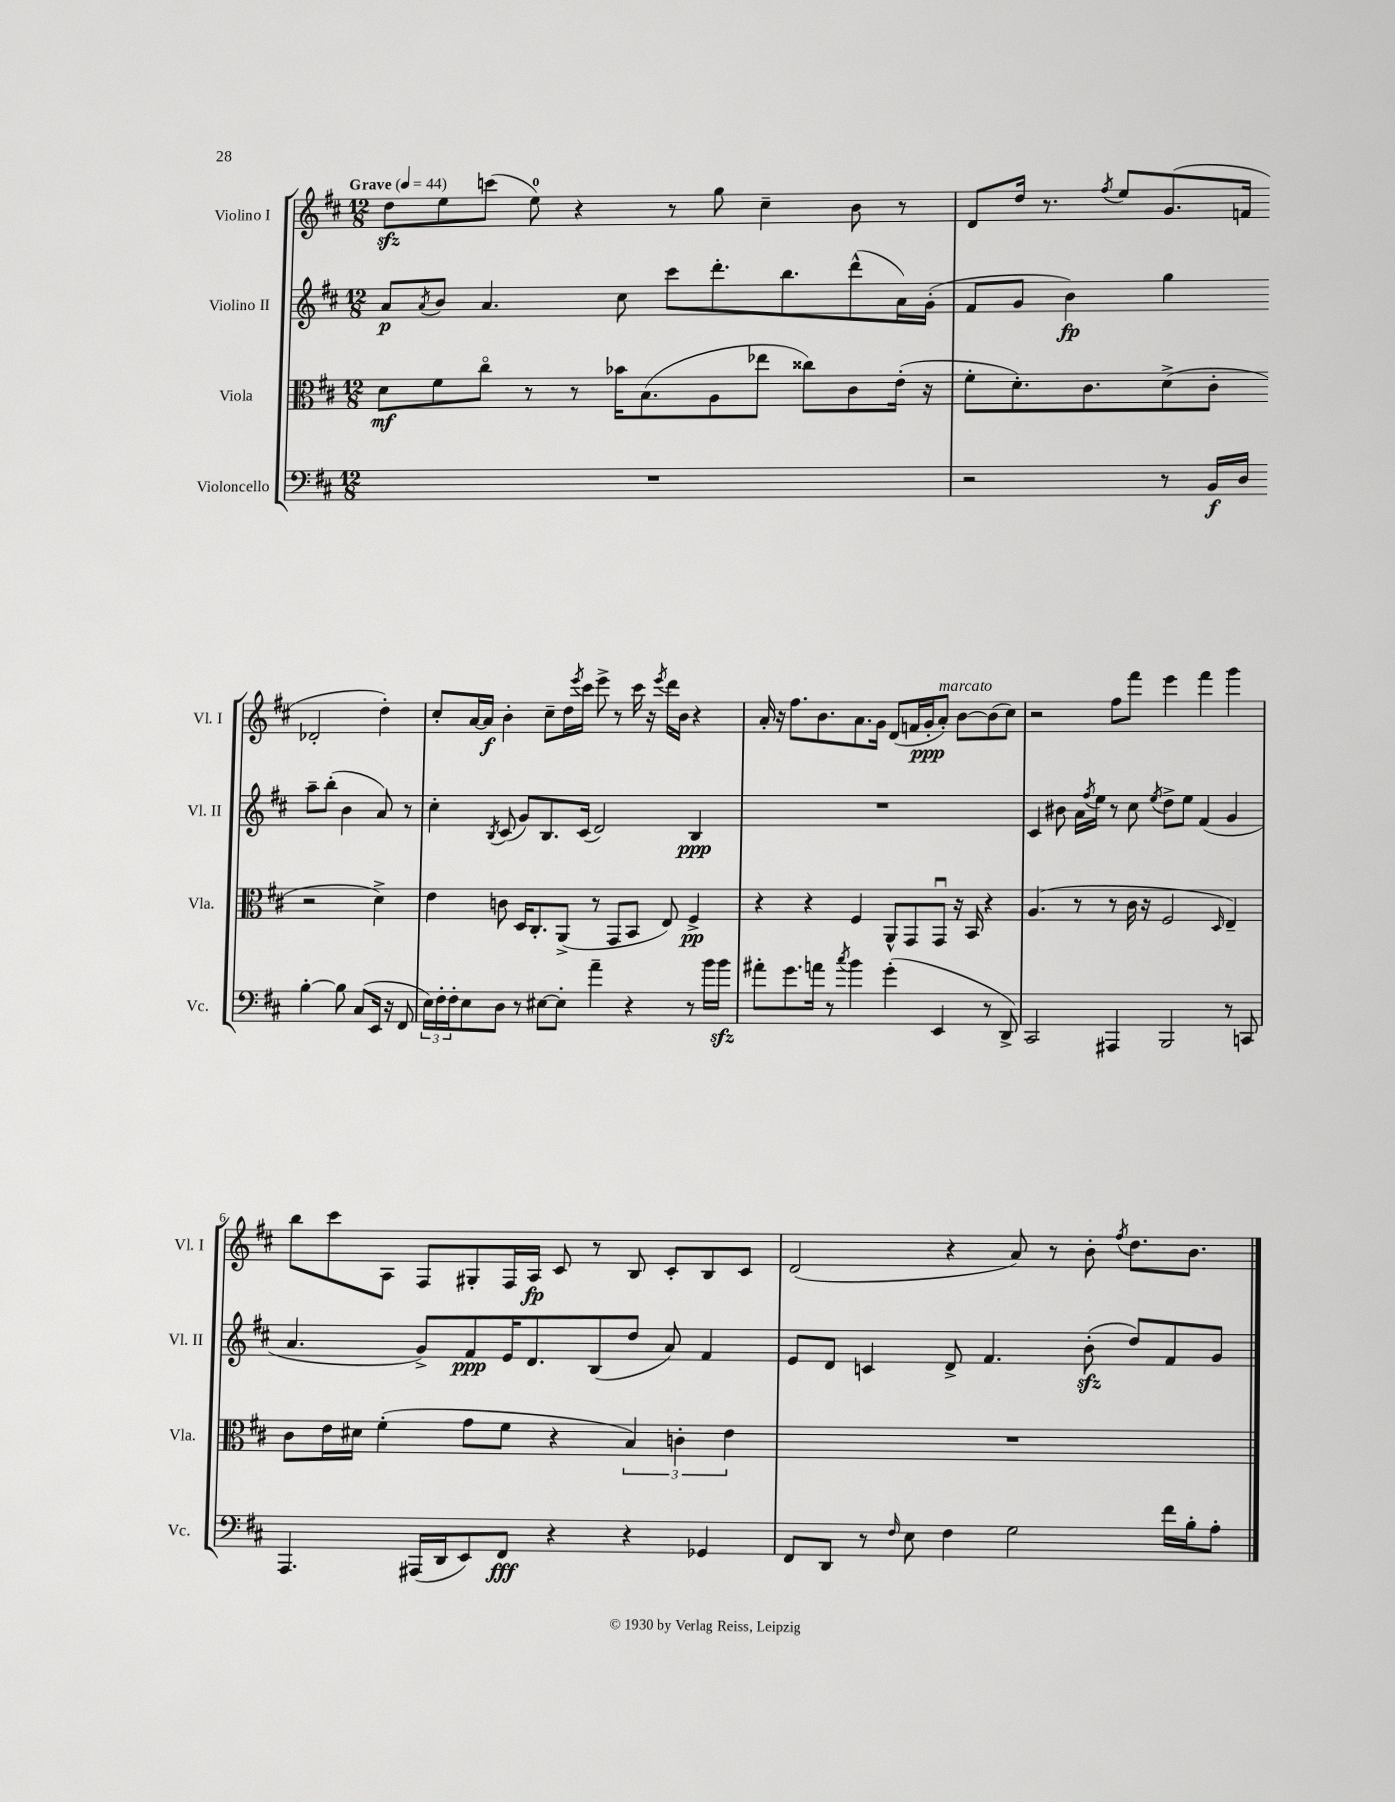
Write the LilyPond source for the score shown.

<<
\new StaffGroup <<
\new Staff = "s0" \with { instrumentName = "Violino I" shortInstrumentName = "Vl. I" } {
    \clef treble \key d \major \numericTimeSignature \time 12/8 \tempo "Grave" 4 = 44
    d''8\sfz e''8 c'''8( e''8-0) r4 r8 g''8 cis''4-- b'8 r8 |
    d'8 d''16 r8. \acciaccatura { fis''8 } e''8 g'8.( f'16 des'2-. d''4-.) |
    cis''8-. a'16~ a'16\f b'4-. cis''8-- d''16 \acciaccatura { e'''8 } cis'''16 e'''8-> r8 cis'''16 r16 \acciaccatura { e'''8 } d'''16 b'16 r4 |
    a'16-. r16 fis''8. b'8. a'8. g'16 d'8( f'16 g'16-.\ppp a'8-.^\markup { \italic "marcato" }) b'8~ b'8( cis''8) |
    r2 fis''8 fis'''8 e'''4 fis'''4 g'''4 |
    b''8 cis'''8 a8 fis8 gis8-. fis16 a16\fp cis'8 r8 b8 cis'8-. b8 cis'8 |
    d'2( r4 a'8) r8 b'8-. \acciaccatura { fis''8 } d''8. b'8. \bar "|." |
}
\new Staff = "s1" \with { instrumentName = "Violino II" shortInstrumentName = "Vl. II" } {
    \clef treble \key d \major \numericTimeSignature \time 12/8
    a'8\p \acciaccatura { a'8 } b'8 a'4. cis''8 cis'''8 d'''8.-. b''8. d'''8-^( a'16) g'16-.( |
    fis'8 g'8 b'4\fp) g''4 a''8-- b''8-.( b'4 a'8) r8 |
    cis''4-. \acciaccatura { b8 } cis'8( g'8) b8. cis'16( d'2) b4\ppp |
    R1. |
    cis'4 bis'8 a'16 \acciaccatura { fis''8 } e''16 r8 cis''8 \acciaccatura { e''8 } d''8-> e''8 fis'4( g'4 |
    a'4. g'8->) fis'8\ppp e'16 d'8. b8( d''8 a'8) fis'4 |
    e'8 d'8 c'4 d'8-> fis'4. b'8-.\sfz( d''8) fis'8 g'8 \bar "|." |
}
\new Staff = "s2" \with { instrumentName = "Viola" shortInstrumentName = "Vla." } {
    \clef alto \key d \major \numericTimeSignature \time 12/8
    d'8\mf fis'8 cis''8\flageolet r8 r8 bes'16 b8.( a8 ees''8 cisis''8) cis'8 e'16-.( r16 |
    fis'8-. d'8.-.) cis'8. d'8->( cis'8-. r2 d'4->) |
    e'4 c'8 d16 cis8.-. a,8->( r8 g,8 b,8 e8) fis4->\pp |
    r4 r4 fis4 a,8-^ g,8 g,8\downbow r16 b,16 r4 |
    a4.( r8 r8 cis'16 r16 fis2 \grace { d16 } e4--) |
    cis'8 e'16 dis'16 fis'4-.( g'8 fis'8 r4 \tuplet 3/2 { b4) c'4-. e'4 } |
    R1. \bar "|." |
}
\new Staff = "s3" \with { instrumentName = "Violoncello" shortInstrumentName = "Vc." } {
    \clef bass \key d \major \numericTimeSignature \time 12/8
    R1. |
    r2 r8 b,16\f d16 b4~-. b8 cis8( e,16 r16 fis,8 |
    \tuplet 3/2 { e16) fis16-. fis16-. } e8 d8 r8 eis8~ eis8-. a'4-- r4 r8 b'16 b'16\sfz |
    ais'8-. g'8. a'16 r8 \acciaccatura { cis''8 } b'4 g'4-.( e,4 r8 d,8->) |
    cis,2 ais,,4 b,,2 r8 c,8 |
    a,,4. ais,,16( d,16 e,8) fis,8\fff r4 r4 ges,4 |
    fis,8 d,8 r8 \grace { fis16 } e8 fis4 g2 fis'16 b16-. a8-. \bar "|." |
}
>>
>>
